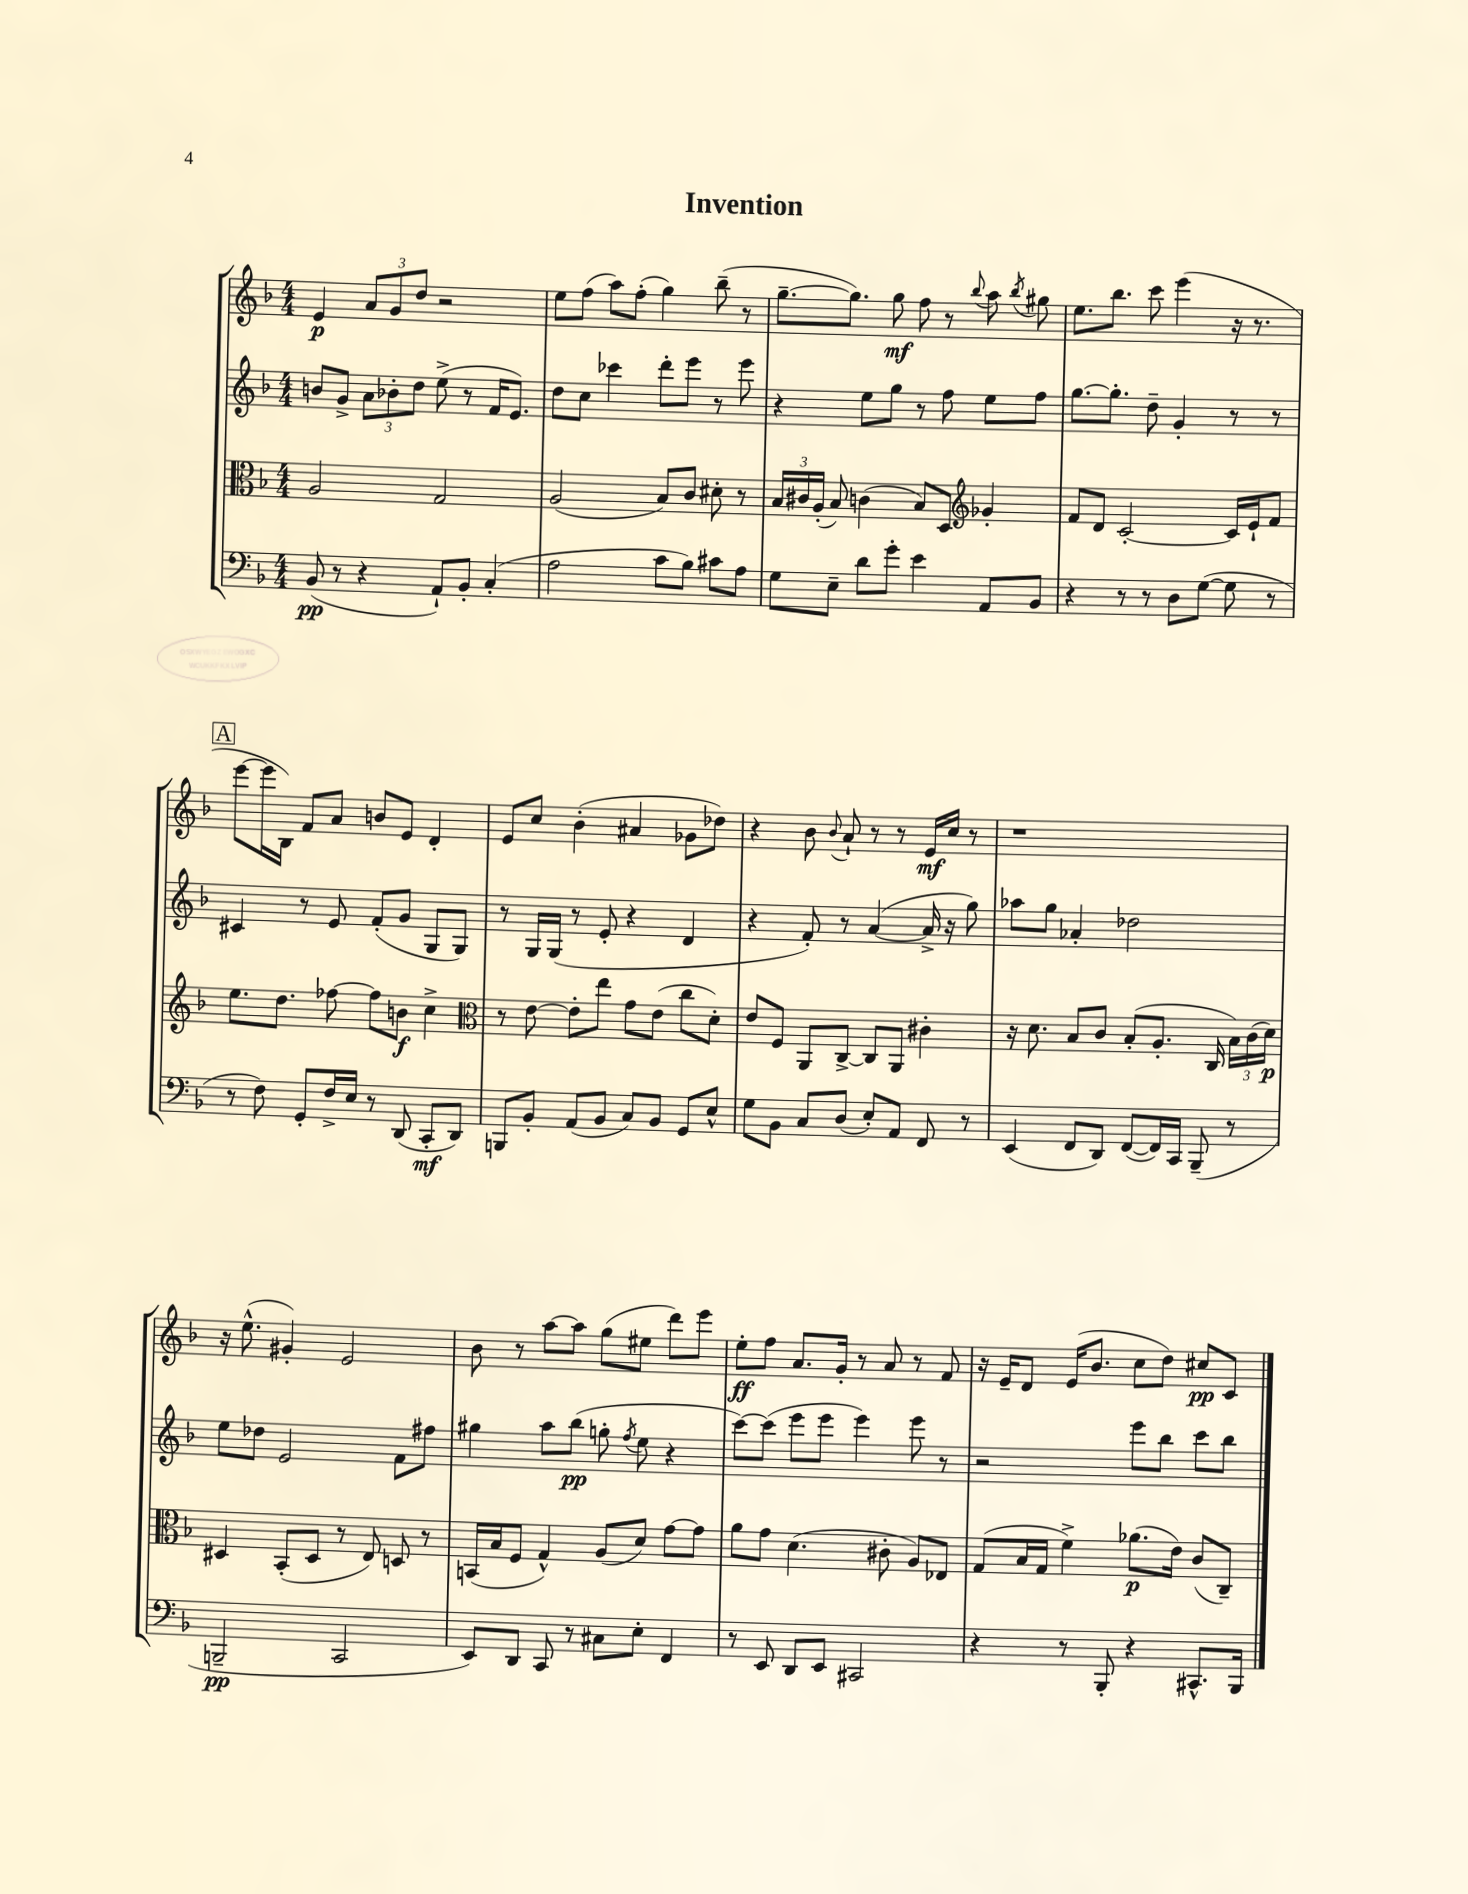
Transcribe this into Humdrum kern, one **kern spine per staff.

**kern	**dynam	**kern	**dynam	**kern	**dynam	**kern	**dynam
*part4	*part4	*part3	*part3	*part2	*part2	*part1	*part1
*staff4	*staff4	*staff3	*staff3	*staff2	*staff2	*staff1	*staff1
*clefF4	*	*clefC3	*	*clefG2	*	*clefG2	*
*k[b-]	*	*k[b-]	*	*k[b-]	*	*k[b-]	*
*M4/4	*	*M4/4	*	*M4/4	*	*M4/4	*
=1	=1	=1	=1	=1	=1	=1	=1
(8BB-/	pp	2A/	.	8bn/L	.	4e/	p
8r	.	.	.	8g^/J	.	.	.
4r	.	.	.	12a\L	.	12a/L	.
.	.	.	.	12b-X'\	.	12g/	.
.	.	.	.	12dd\J	.	12dd/J	.
8AA`/L)	.	2G/	.	(8ee^\	.	2r	.
8BB-'/J	.	.	.	8r	.	.	.
(4C'/	.	.	.	16f/KL	.	.	.
.	.	.	.	8.e/J)	.	.	.
=2	=2	=2	=2	=2	=2	=2	=2
2A\	.	(2A/	.	8dd\L	.	8ee\L	.
.	.	.	.	8cc\J	.	(8ff\J	.
.	.	.	.	4ccc-X\	.	8aa\L)	.
.	.	.	.	.	.	(8ff'\J	.
8c\L	.	8B-/L)	.	8ddd'\L	.	4gg\)	.
8B-\J)	.	8c/J	.	8eee\J	.	.	.
8c#X\L	.	8d#X'\	.	8r	.	(8bb-~\	.
8A\J	.	8r	.	8eee\	.	8r	.
=3	=3	=3	=3	=3	=3	=3	=3
8G\L	.	24B-/LL	.	4r	.	[8.gg~\L	.
.	.	24c#X/	.	.	.	.	.
.	.	(24A'/JJ	.	.	.	.	.
8E~\J	.	8B-/)	.	.	.	.	.
.	.	.	.	.	.	8.gg\J])	.
8d\L	.	(4cn\	.	8ee\L	.	.	.
8g'\J	.	.	.	8gg\J	.	8gg\	mf
4e\	.	8B-/L)	.	8r	.	8ff\	.
.	.	8D/J	.	8ff\	.	8r	.
*	*	*clefG2	*	*	*	*	*
.	.	.	.	.	.	8qqbb-/	.
8AA/L	.	4g-X'/	.	8ee\L	.	8aa\	.
.	.	.	.	.	.	8qbb-/	.
8BB-/J	.	.	.	8ff\J	.	8gg#X\	.
=4	=4	=4	=4	=4	=4	=4	=4
4r	.	8f/L	.	[8.gg\L	.	8.ee\L	.
.	.	8d/J	.	.	.	.	.
.	.	.	.	8.gg'\J]	.	8.bb-\J	.
8r	.	[2c'/	.	.	.	.	.
8r	.	.	.	8dd~\	.	8ccc\	.
8D\L	.	.	.	4g'/	.	(4eee\	.
([8G\J	.	.	.	.	.	.	.
8G\]	.	16c/LL]	.	8r	.	16r	.
.	.	16e`/J	.	.	.	8.r	.
8r	.	8f/J	.	8r	.	.	.
!!LO:LB:g=z
!!LO:REH:place=s1:t=A
=5	=5	=5	=5	=5	=5	=5	=5
8r	.	8.ee\L	.	4c#X/	.	[8eee\L	.
8F\)	.	.	.	.	.	16eee\L]	.
.	.	8.dd\J	.	.	.	16B-\JJ)	.
8GG'/L	.	.	.	8r	.	8f/L	.
16F^/L	.	[8ff-X\	.	8e/	.	8a/J	.
16E/JJ	.	.	.	.	.	.	.
8r	.	8ff-\L]	.	(8f'/L	.	8bn/L	.
(8DD/	.	8bn\J	f	8g/J	.	8e/J	.
8CC'/L	mf	4cc^\	.	8G/L	.	4d'/	.
8DD/J)	.	.	.	8G/J)	.	.	.
=6	=6	=6	=6	=6	=6	=6	=6
*	*	*clefC3	*	*	*	*	*
8BBBn/L	.	8r	.	8r	.	8e/L	.
8BB-'/J	.	[8e\	.	16G/LL	.	8cc/J	.
.	.	.	.	(16G/JJ	.	.	.
(8AA/L	.	8e'\L]	.	8r	.	(4b-'\	.
8BB-/J	.	8ee\J	.	8e'/	.	.	.
8C/L)	.	8g\L	.	4r	.	4a#X/	.
8BB-/J	.	(8e\J	.	.	.	.	.
8GG/L	.	8cc\L	.	4d/	.	8g-X\L	.
8E^^/J	.	8d'\J)	.	.	.	8dd-X\J)	.
=7	=7	=7	=7	=7	=7	=7	=7
8G\L	.	8e/L	.	4r	.	4r	.
8BB-\J	.	8F/J	.	.	.	.	.
8C/L	.	8AA/L	.	8f'/)	.	8b-\	.
.	.	.	.	.	.	8qqb-/	.
(8D/J	.	[8C^/J	.	8r	.	8a`/	.
8E'/L)	.	8C/L]	.	([4a/	.	8r	.
8AA/J	.	8AA/J	.	.	.	8r	.
8FF/	.	4c#X'\	.	16a^/]	.	16e/LL	mf
.	.	.	.	16r	.	16cc/JJ	.
8r	.	.	.	8gg\)	.	8r	.
=8	=8	=8	=8	=8	=8	=8	=8
(4EE/	.	16r	.	8aa-X\L	.	1r	.
.	.	8.d\	.	.	.	.	.
.	.	.	.	8gg\J	.	.	.
8FF/L	.	8B-/L	.	4a-X'/	.	.	.
8DD/J)	.	8c/J	.	.	.	.	.
([8FF/L	.	(8B-'/L	.	2dd-X\	.	.	.
16FF/L])	.	8.A'/J	.	.	.	.	.
16CC/JJ	.	.	.	.	.	.	.
(8BBB-~/	.	.	.	.	.	.	.
.	.	16C/	.	.	.	.	.
8r	.	24B-\LL)	.	.	.	.	.
.	.	(24c\	.	.	.	.	.
.	.	24d\JJ)	p	.	.	.	.
!!LO:LB:g=z
=9	=9	=9	=9	=9	=9	=9	=9
2BBBn~/	pp	4D#X/	.	8ee\L	.	16r	.
.	.	.	.	.	.	(8.ee^^\	.
.	.	.	.	8dd-X\J	.	.	.
.	.	(8BB-'/L	.	2e/	.	4g#X'/)	.
.	.	8D#/J	.	.	.	.	.
2CC/	.	8r	.	.	.	2e/	.
.	.	8E/)	.	.	.	.	.
.	.	8Dn/	.	8f\L	.	.	.
.	.	8r	.	8ff#X\J	.	.	.
=10	=10	=10	=10	=10	=10	=10	=10
8EE/L)	.	(16BBn/LL	.	4gg#X\	.	8b-\	.
.	.	16B-/J	.	.	.	.	.
8DD/J	.	8F/J	.	.	.	8r	.
8CC/	.	4G^^/)	.	8aa\L	.	[8aa\L	.
8r	.	.	.	(8bb-\J	pp	8aa\J]	.
8C#X\L	.	(8A/L	.	8ggn'\	.	(8gg\L	.
.	.	.	.	8qff/	.	.	.
8E'\J	.	8d/J)	.	8ee\	.	8ee#X\J	.
4FF/	.	[8g\L	.	4r	.	8ddd\L)	.
.	.	8g\J]	.	.	.	8eee\J	.
=11	=11	=11	=11	=11	=11	=11	=11
8r	.	8a\L	.	[8ccc\L)	.	8ee'\L	ff
8EE/	.	8g\J	.	(8ccc\J]	.	8ff\J	.
8DD/L	.	(4.d\	.	8eee\L	.	8.a/L	.
8EE/J	.	.	.	8eee\J	.	.	.
.	.	.	.	.	.	16g'/Jk	.
2CC#X/	.	.	.	4eee\)	.	8r	.
.	.	8c#X'\	.	.	.	8a/	.
.	.	8A/L)	.	8eee\	.	8r	.
.	.	8E-X/J	.	8r	.	8f/	.
=12	=12	=12	=12	=12	=12	=12	=12
4r	.	(8G/L	.	2r	.	16r	.
.	.	.	.	.	.	16e~/KL	.
.	.	16B-/L	.	.	.	8d/J	.
.	.	16G/JJ	.	.	.	.	.
8r	.	4f^\)	.	.	.	(16e/KL	.
.	.	.	.	.	.	8.b-/J	.
8BBB-'/	.	.	.	.	.	.	.
4r	.	(8.a-X\L	p	8eee\L	.	8cc\L	.
.	.	.	.	8bb-\J	.	8dd\J)	.
.	.	16e\Jk)	.	.	.	.	.
8.CC#X^^/L	.	(8c/L	.	8ccc\L	.	8cc#X/L	pp
.	.	8C~/J)	.	8bb-\J	.	8c/J	.
16BBB-/Jk	.	.	.	.	.	.	.
==	==	==	==	==	==	==	==
*-	*-	*-	*-	*-	*-	*-	*-
